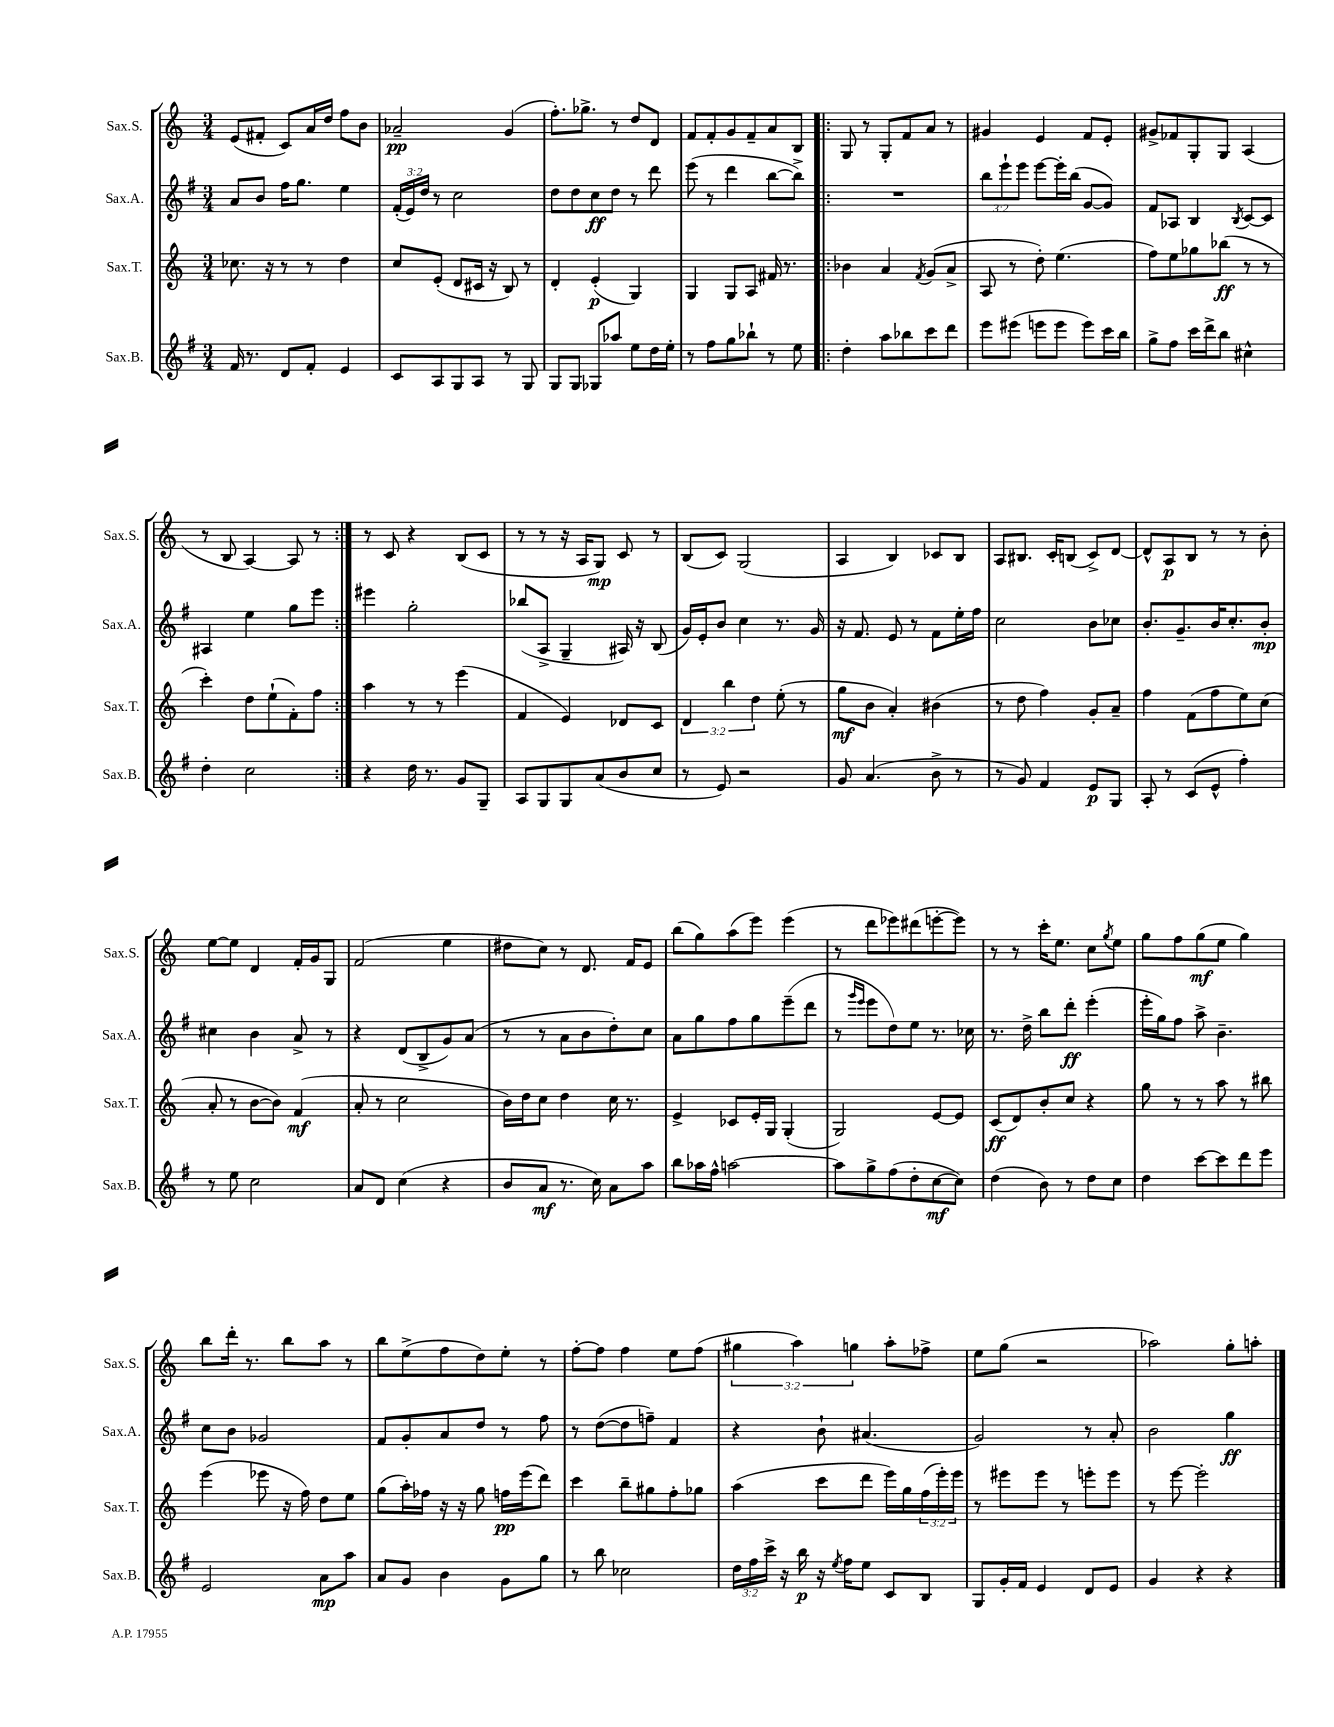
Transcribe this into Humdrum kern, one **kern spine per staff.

**kern	**kern	**kern	**kern
*staff4	*staff3	*staff2	*staff1
*clefG2	*clefG2	*clefG2	*clefG2
*k[f#]	*k[]	*k[f#]	*k[]
*M3/4	*M3/4	*M3/4	*M3/4
16f#	8.cc-	8a	(8e
8.r	.	.	.
.	.	8b	8f#'
.	16r	.	.
8d	8r	16ff#	8c)
.	.	8.gg	.
8f#'	8r	.	16a
.	.	.	16dd
4e	4dd	4ee	8ff
.	.	.	8b
=	=	=	=
8c	8cc	(24f#'	2a-~
.	.	24e)	.
.	.	24dd	.
8A	(8e'	8r	.
8G	8d	2cc	.
8A	16c#	.	.
.	16r	.	.
8r	8B)	.	(4g
8G	8r	.	.
=	=	=	=
8G	4d'	8dd	8.ff')
8G	.	8dd	.
.	.	.	8.gg-^
8G-	(4e'	8cc	.
8aa-	.	8dd	8r
8ee	4G)	8r	8dd
16dd	.	8ddd	8d
16ee'	.	.	.
=	=	=	=
8r	4G	(8eee	8f
8ff#	.	8r	8f'
8gg	8G	4ddd	8g
8bb-`	8A	.	8f~
8r	16f#	[8bb	8a
.	8.r	.	.
8ee	.	8bb^])	8B
=!|:	=!|:	=!|:	=!|:
4dd'	4b-	2.r	8G
.	.	.	8r
8aa	4a	.	8G'
8bb-	.	.	8f
.	8qf	.	.
8ccc	(8g	.	8a
8ddd	8a^	.	8r
=	=	=	=
8eee	8A	12bb	4g#
.	.	12eee`	.
(8eee#	8r	.	.
.	.	12eee	.
8eee	8dd')	[8eee	4e
8eee	(4.ee	16eee']	.
.	.	(16bb	.
8eee)	.	[8g	8f
16ccc	.	8g])	8e'
16bb	.	.	.
=	=	=	=
8gg^	8ff)	8f#	8g#^
8ff#	8ee	8A-	8f-
16ccc	8gg-	4B	8G'
16ddd^	.	.	.
8bb	(8bb-	.	8G
.	.	8qB	.
4cc#^^	8r	[8c	(4A
.	8r	8c]	.
=	=	=	=
4dd'	4ccc')	4A#	8r
.	.	.	8B
2cc	8dd	4ee	[4A)
.	(8ee`	.	.
.	8f')	8gg	8A]
.	8ff	8eee	8r
=:|!	=:|!	=:|!	=:|!
4r	4aa	4eee#	8r
.	.	.	8c
16dd	8r	2gg'	4r
8.r	.	.	.
.	8r	.	.
8g	(4eee	.	(8B
8G~	.	.	8c
=	=	=	=
8A	4f	(8bb-	8r
8G	.	8A^	8r
8G	4e)	4G~	16r
.	.	.	16A
(8a	.	.	8G)
8b	8d-	16A#)	8c
.	.	16r	.
8cc	8c	(8B	8r
=	=	=	=
8r	6d	16g)	(8B
.	.	16e'	.
8e)	.	8b	8c)
.	6bb	.	.
2r	.	4cc	(2G
.	6dd	.	.
.	(8ee'	8.r	.
.	8r	.	.
.	.	16g	.
=	=	=	=
8g	8gg	16r	4A
.	.	8.f#	.
(4.a	8b	.	.
.	4a')	8e	4B)
.	.	8r	.
8b^	(4b#	8f#	8c-
8r	.	16ee'	8B
.	.	16ff#	.
=	=	=	=
8r	8r	2cc	8A
8g)	8dd	.	8.B#
4f#	4ff)	.	.
.	.	.	16c'
.	.	.	(8B
8e	8g'	8b	8c^)
8G	8a~	8cc-	[8d
=	=	=	=
8A'	4ff	8.b'	8d^^]
8r	.	.	8A
.	.	8.g~	.
(8c	(8f	.	8B
8e^^	8ff	16b	8r
.	.	8.cc'	.
4ff#')	8ee)	.	8r
.	(8cc	8b'	8b'
=	=	=	=
8r	8a'	4cc#	[8ee
8ee	8r	.	8ee]
2cc	[8b	4b	4d
.	8b])	.	.
.	(4f	8a^	16f'
.	.	.	16g
.	.	8r	8G
=	=	=	=
8a	8a'	4r	(2f
8d	8r	.	.
(4cc	2cc	(8d	.
.	.	8B^	.
4r	.	8g)	4ee
.	.	(8a	.
=	=	=	=
8b	16b)	8r	8dd#
.	16dd	.	.
8a	8cc	8r	8cc)
8.r	4dd	8a	8r
.	.	8b	8.d
16cc)	.	.	.
8a	16cc	8dd')	.
.	8.r	.	16f
8aa	.	8cc	8e
=	=	=	=
8bb	4e^	8a	(8bb
16aa-	.	8gg	8gg)
16ff#^^	.	.	.
[2aa	8c-	8ff#	(8aa
.	16e'	8gg	8eee)
.	16G	.	.
.	(4G'	(8eee~	(4eee
.	.	8ddd	.
=	=	=	=
8aa]	2G)	8r	8r
.	.	16qqggg	.
.	.	16qqeee	.
8gg^	.	8eee	8ddd
(8ff#	.	8dd)	8eee-)
8dd'	.	8ee	(8ddd#
[8cc	[8e	8.r	[8eee'
8cc])	8e]	.	8eee])
.	.	16cc-	.
=	=	=	=
(4dd	(8c	8.r	8r
.	8d)	.	8r
.	.	16dd^	.
8b)	8b'	8bb	16ccc'
.	.	.	8.ee
8r	8cc	8ddd'	.
8dd	4r	(4eee'	8cc
.	.	.	8qgg
8cc	.	.	8ee
=	=	=	=
4dd	8gg	16eee'	8gg
.	.	16gg)	.
.	8r	8ff#	8ff
[8ccc	8r	8aa^	(8gg
8ccc]	8aa	4.b~	8ee
8ddd	8r	.	4gg)
8eee	8bb#	.	.
=	=	=	=
2e	(4eee	8cc	8bb
.	.	8b	16ddd'
.	.	.	8.r
.	8eee-	2g-	.
.	16r	.	8bb
.	16ff)	.	.
8a	8dd	.	8aa
8aa	8ee	.	8r
=	=	=	=
8a	(8gg	8f#	8bb
8g	16aa')	8g'	(8ee^
.	16ff-	.	.
4b	16r	8a	8ff
.	16r	.	.
.	8gg	8dd	8dd)
8g	16ff	8r	8ee'
.	(16eee	.	.
8gg	8ddd)	8ff#	8r
=	=	=	=
8r	4ccc	8r	[8ff'
8bb	.	([8dd	8ff]
2cc-	8bb~	8dd]	4ff
.	8gg#	8ff~)	.
.	8ff'	4f#	8ee
.	8gg-	.	(8ff
=	=	=	=
24dd	(4aa	4r	6gg#
24ff#	.	.	.
24ccc^	.	.	.
16r	.	.	.
.	.	.	6aa)
16bb	.	.	.
16r	8ccc	8b`	.
8qee	.	.	.
16ff#	.	.	.
.	.	.	6gg
8ee	8ddd	(4.a#	.
8c	16eee)	.	8aa'
.	16gg	.	.
8B	(24ff	.	8ff-^
.	24eee')	.	.
.	24eee	.	.
=	=	=	=
8G	8r	2g)	8ee
16g'	8eee#	.	(8gg
16f#	.	.	.
4e	8eee#	.	2r
.	8r	.	.
8d	8eee'	8r	.
8e	8eee	8a'	.
=	=	=	=
4g	8r	2b	2aa-)
.	[8eee	.	.
4r	2eee']	.	.
4r	.	4gg	8gg'
.	.	.	8aa'
==	==	==	==
*-	*-	*-	*-
